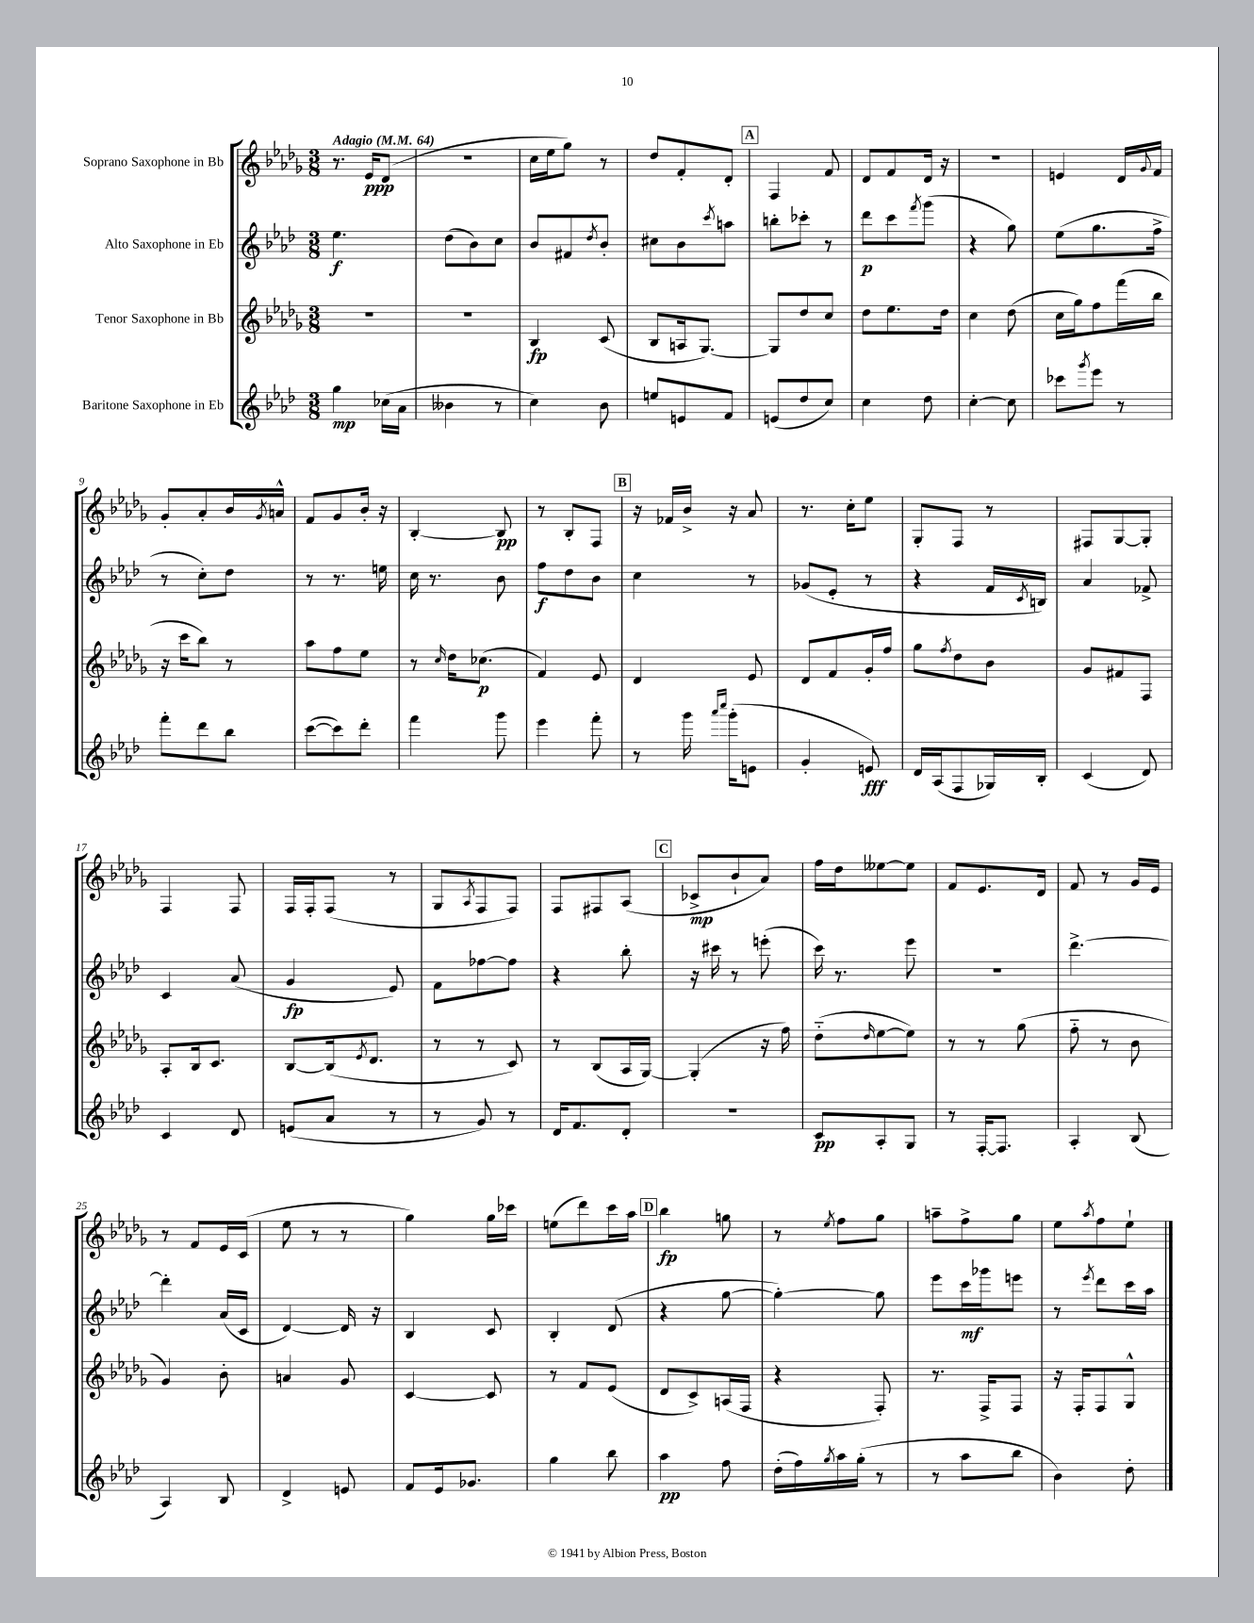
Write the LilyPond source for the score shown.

<<
\new StaffGroup <<
\new Staff = "s0" \with { instrumentName = "Soprano Saxophone in Bb" } {
    \clef treble \key des \major \numericTimeSignature \time 3/8 \tempo "Adagio" 4 = 64
    r8. ees'16\ppp des'8( |
    R4. |
    c''16 ees''16 ges''8) r8 |
    des''8 f'8-. des'8-. |
    \mark \markup { \box "A" } f4 f'8 |
    des'8 f'8 des'16 r16 |
    R4. |
    e'4 des'16 \appoggiatura { ges'8 } f'16 |
    ges'8-. aes'8-. bes'16 \acciaccatura { ges'8 } a'16-^ |
    f'8 ges'8 bes'16-. r16 |
    bes4~-. bes8\pp |
    r8 bes8-. f8 |
    \mark \markup { \box "B" } r16 fes'16 bes'16-> r16 aes'8 |
    r8. c''16-. ees''8 |
    ges8-. f8 r8 |
    fis8 ges8~ ges8-. |
    f4 f8 |
    f16 f16-. f8( r8 |
    ges8 \acciaccatura { aes8 } f8 f8) |
    f8 fis8 aes8( |
    \mark \markup { \box "C" } ces'8->\mp bes'8-! aes'8) |
    f''16 des''16 eeses''8~ eeses''8 |
    f'8 ees'8. des'16 |
    f'8 r8 ges'16 ees'16 |
    r8 f'8 ees'16 c'16( |
    ees''8 r8 r8 |
    ges''4) ges''16 ces'''16 |
    e''8( des'''8) c'''16 aes''16 |
    \mark \markup { \box "D" } bes''4\fp g''8 |
    r8 \acciaccatura { ees''8 } f''8 ges''8 |
    a''8-- f''8-> ges''8 |
    ees''8 \acciaccatura { aes''8 } f''8 ees''8-! \bar "|." |
}
\new Staff = "s1" \with { instrumentName = "Alto Saxophone in Eb" } {
    \clef treble \key aes \major \numericTimeSignature \time 3/8
    ees''4.\f |
    des''8( bes'8) c''8 |
    bes'8 fis'8 \acciaccatura { des''8 } bes'8-. |
    cis''8 bes'8 \acciaccatura { c'''8 } a''8 |
    \mark \markup { \box "A" } b''8-. ces'''8-. r8 |
    des'''8\p c'''8 \acciaccatura { f'''8 } g'''8( |
    r4 g''8) |
    ees''8( g''8. f''16-> |
    r8 c''8-.) des''8 |
    r8 r8. e''16 |
    c''16 r8. bes'8 |
    f''8\f des''8 bes'8 |
    \mark \markup { \box "B" } c''4 r8 |
    ges'8( ees'8-. r8 |
    r4 f'16 \acciaccatura { c'8 } b16) |
    aes'4 fes'8-> |
    c'4 aes'8( |
    g'4\fp ees'8) |
    f'8 fes''8~ fes''8 |
    r4 bes''8-. |
    \mark \markup { \box "C" } r16 cis'''16 r8 e'''8-.( |
    c'''16) r8. ees'''8 |
    R4. |
    des'''4.~-> |
    des'''4-. aes'16( c'16 |
    des'4~) des'16 r16 |
    bes4 c'8 |
    bes4-. des'8( |
    \mark \markup { \box "D" } r4 g''8~ |
    g''4~-.) g''8 |
    ees'''8 c'''16\mf ges'''16 e'''8 |
    r8 \acciaccatura { ees'''8 } des'''8 c'''16 aes''16 \bar "|." |
}
\new Staff = "s2" \with { instrumentName = "Tenor Saxophone in Bb" } {
    \clef treble \key des \major \numericTimeSignature \time 3/8
    R4. |
    r4. |
    bes4\fp c'8( |
    bes8 a16 ges8.~) |
    \mark \markup { \box "A" } ges8 des''8 c''8 |
    des''8 ees''8. des''16 |
    c''4 des''8( |
    c''16 ges''16) f''8 f'''16( bes''16 |
    r16 c'''16 bes''8) r8 |
    aes''8 f''8 ees''8 |
    r8 \grace { c''16 } des''16 ces''8.\p( |
    f'4) ees'8 |
    \mark \markup { \box "B" } des'4 ees'8 |
    des'8 f'8 ges'16-. f''16 |
    ges''8 \acciaccatura { f''8 } des''8 bes'8 |
    ges'8 fis'8 f8 |
    aes8-. bes16 c'8. |
    bes8~ bes16( \acciaccatura { ees'8 } des'8. |
    r8 r8 c'8) |
    r8 bes8( aes16 ges16~) |
    \mark \markup { \box "C" } ges4-.( r16 f''16) |
    des''8-_( \grace { des''16 } ees''8~ ees''8) |
    r8 r8 ges''8( |
    f''8-_ r8 bes'8 |
    ges'4) bes'8-. |
    a'4 ges'8 |
    c'4~ c'8 |
    r8 f'8 ees'8( |
    \mark \markup { \box "D" } des'8 c'8->) a16( f16 |
    r4 f8-.) |
    r8. f16-> f8 |
    r16 f16-. f8 ges8-^ \bar "|." |
}
\new Staff = "s3" \with { instrumentName = "Baritone Saxophone in Eb" } {
    \clef treble \key aes \major \numericTimeSignature \time 3/8
    g''4\mp ces''16( aes'16 |
    beses'4 r8 |
    c''4) bes'8 |
    e''8 e'8 f'8 |
    \mark \markup { \box "A" } e'8( des''8 c''8) |
    c''4 des''8 |
    c''4~-. c''8 |
    ces'''8 \acciaccatura { g'''8 } ees'''8 r8 |
    f'''8-. des'''8 bes''8 |
    c'''8~( c'''8) des'''8-. |
    f'''4 g'''8 |
    ees'''4 f'''8-. |
    \mark \markup { \box "B" } r8 g'''16 \grace { aes'''16 c''''16 } g'''16-.( e'8 |
    g'4-. e'8\fff) |
    des'16 aes16( f8 ges16) bes16-. |
    c'4( des'8) |
    c'4 des'8 |
    e'8( aes'8 r8 |
    r8 g'8) r8 |
    des'16 f'8. des'8-. |
    \mark \markup { \box "C" } R4. |
    c'8\pp aes8-. g8 |
    r8 f16~-. f8. |
    aes4-. bes8( |
    aes4) bes8 |
    des'4-> e'8 |
    f'8 ees'16 ges'8. |
    g''4 bes''8 |
    \mark \markup { \box "D" } aes''4\pp f''8 |
    des''16-.( f''16) \acciaccatura { g''8 } aes''16 g''16-.( r8 |
    r8 aes''8 bes''8 |
    bes'4) des''8-. \bar "|." |
}
>>
>>
